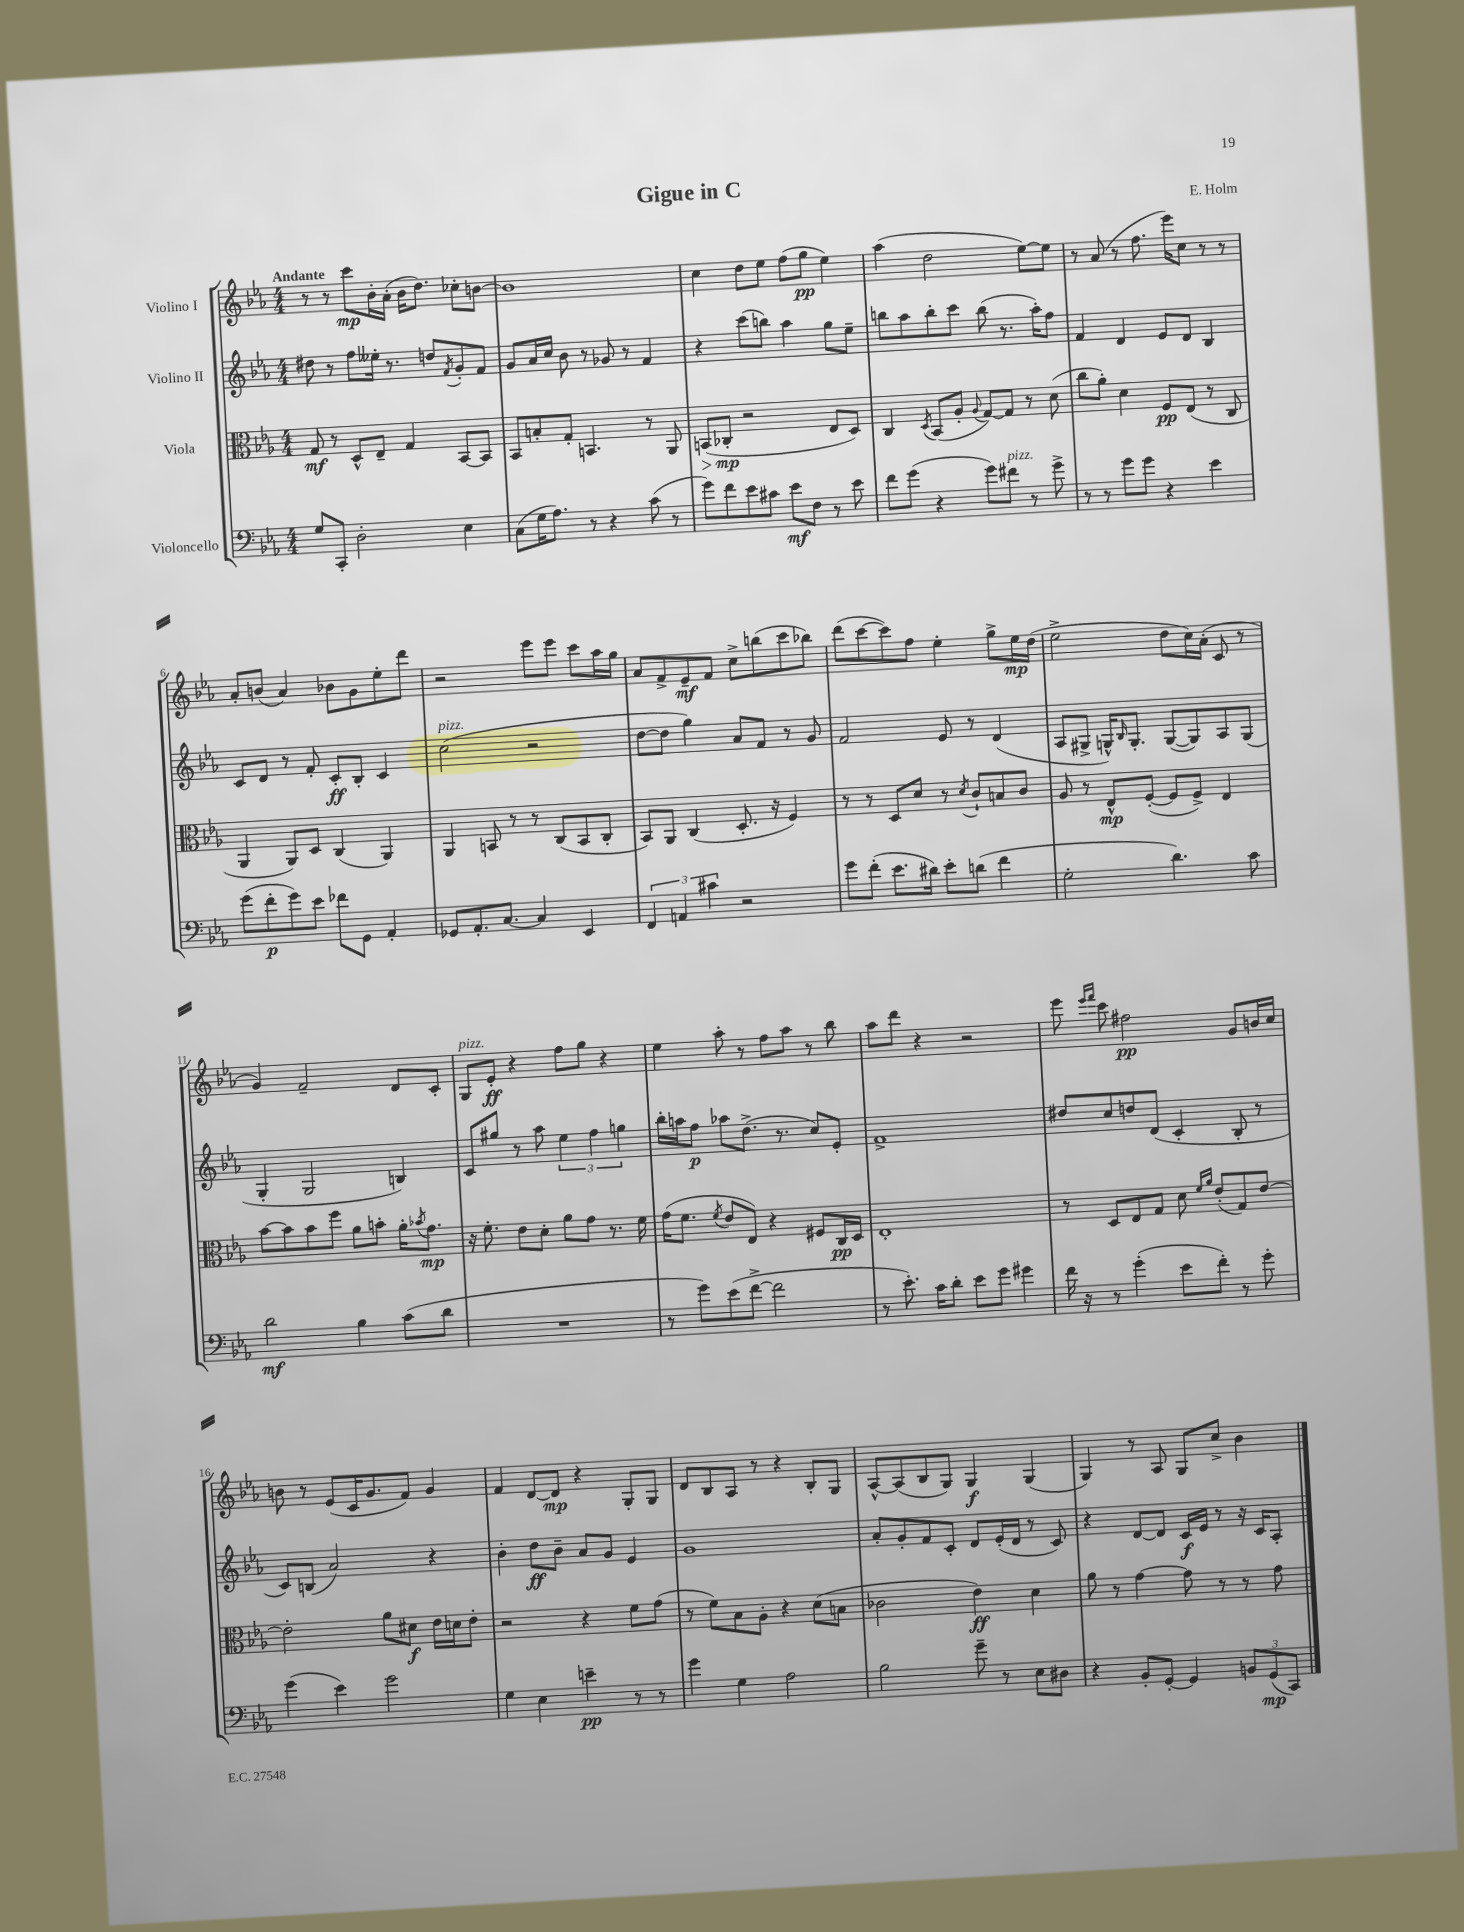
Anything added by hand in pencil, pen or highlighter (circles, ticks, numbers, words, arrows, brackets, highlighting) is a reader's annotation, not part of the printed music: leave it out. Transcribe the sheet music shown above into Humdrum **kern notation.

**kern	**kern	**kern	**kern
*staff4	*staff3	*staff2	*staff1
*clefF4	*clefC3	*clefG2	*clefG2
*k[b-e-a-]	*k[b-e-a-]	*k[b-e-a-]	*k[b-e-a-]
*M4/4	*M4/4	*M4/4	*M4/4
8G/L	8G/	8dd#\	8r
8CC'/J	8r	8r	8r
2D'\	8D^^/L	8ff\L	8ccc\L
.	8E-~/J	16ee--'\Jk	16b-'\L
.	.	8.r	(16a-'\JJ
.	4G/	.	16b-\LK
.	.	.	8.dd\J)
.	.	8dd/L	.
.	.	8qf/	.
4E-\	[8BB-/L	8g'/	8cc-'\L
.	8BB-/]J	8f/J	[8b\J
=	=	=	=
(8C\L	8BB-/L	8g/L	1b]
16G\K	8B'/	16a-/L	.
8.A-\J)	.	16cc/JJ	.
.	8G'/J	8b-\	.
8r	4.BB/	8r	.
4r	.	8g-/	.
.	.	8r	.
(8c\	8r	4f/	.
8r	8AA-/	.	.
=	=	=	=
8g\L)	(8BB/L	4r	4cc\
8f\	8C-'/J	.	.
8e-\	2r	(8ccc\L	8dd\L
8c#\J	.	8bb\J)	8ee-\J
8e-\L	.	4aa-\	(8ff\L
8F\J	.	.	8gg\J
8r	8E-/L	8gg\L	4ee-\)
8e-\	8D/J)	8ee-~\J	.
=	=	=	=
8f\L	4C/	8bb\L	(4aa-\
(8g\J	.	8aa-\	.
.	8qD/	.	.
4r	(8BB-/L	8bb'\	2dd\
.	8A-'/J	8ccc\J	.
.	8qqA-/	.	.
8g\L)	[8G/L)	(8bb\	.
8f#\J	8G/]J	8.r	.
8r	8r	.	[8ee-\L)
.	.	16aa-'\LK)	.
8g^\	(8d\	8ff\J	8ee-\]J
=	=	=	=
8r	8cc\L	4f/	8r
8r	8a-'\J)	.	(8a-/
8g\L	4d\	4d/	8r
8g\J	.	.	8.ff\
4r	8F/L	8e-/L	.
.	.	.	16eee-\LK)
.	(8E-/J	8d/J	8cc\J
4e-\	8r	4B-/	8r
.	8C/	.	8r
=	=	=	=
(8g\L	4AA-/	8c/L	8a-'/L
8f'\	.	8d/J	(8b/J
8g\)	8AA-/L)	8r	4a-/)
8e-\J	8D/J	8f'/	.
8f-\L	(4C/	8c'/L	8b-\L
8GG\J	.	8B-'/J	8g\
4AA-'/	4AA-/)	4c/	8ee-'\
.	.	.	8ddd\J
=	=	=	=
8GG-/L	4AA-/	(2cc\	2r
8.AA-'/	.	.	.
.	8BB/	.	.
[8.C/J	.	.	.
.	8r	.	.
4C/]	8r	2r	8eee-\L
.	(8C/L	.	8eee-\J
4EE-/	8BB/	.	8ccc\L
.	8C'/J	.	16aa-\L
.	.	.	16gg\JJ
=	=	=	=
6FF/	8BB-/L)	[8dd\L	8a-/L
.	8AA-/J	8dd\]J	8f^/
6AA/	.	.	.
.	(4C/	4gg\)	8e-~/
6c#\	.	.	.
.	.	.	8f/J
2r	8.D'/	8a-/L	8cc^\L
.	.	8f/J	(8bb\
.	16r	.	.
.	4F/)	8r	8ccc\
.	.	8g/	8bb-\J)
=	=	=	=
8g\L	8r	2f/	(8ddd\L
(8f'\J	8r	.	[8ccc\
8.e-\L	8D/L	.	8ccc\])
.	8d/J	.	8ff\J
16d#\Jk)	.	.	.
8e-'\L	8r	8e-/	4ee-'\
.	8qd/	.	.
(8d\J	8c`/L	8r	.
4f\	8B/	(4d/	8gg^\L
.	8c/J	.	16ee-\L
.	.	.	(16dd\JJ
=	=	=	=
2G'\	8A-/	8A-/L	2ee-^\
.	8r	8G#^/J	.
.	8E-^^/L	16G^^/LK)	.
.	.	16qqB-/	.
.	.	8.G'/J	.
.	([8F'/J	.	.
4.d\)	8F/]L	([8G/L	8dd\L
.	8F^/J)	8G/])	16cc\L)
.	.	.	(16a-'\JJ
.	4E-/	8A-/	8c/
8c\	.	(8G/J	8r
=	=	=	=
2d\	[8b-\L	4G'/	4g/)
.	8b-\]	.	.
.	8b-\	2G/	2f~/
.	8ff\J	.	.
4B-\	8a-\L	.	.
.	8b'\J	.	.
(8c\L	16a-'\LK	4B/)	8d/L
.	8qb-/	.	.
.	8.g\J	.	.
8d\J	.	.	8c'/J
=	=	=	=
1r	16r	8c/L	8G/L
.	8.f'\	.	.
.	.	8gg#/J	8e-'/J
.	8e-\L	8r	4r
.	8d'\J	8aa-\	.
.	8a-\L	6ee-\	8ff\L
.	8g\J	.	8gg\J
.	.	6ff\	.
.	8.r	.	4r
.	.	6gg\	.
.	16f\	.	.
=	=	=	=
8r	(16g\LK	16bb-'\LL	4ee-\
.	8.f\J	16aa\J	.
8g\L)	.	8ff\J	.
.	8qf/	.	.
(8e-\	8e-/L	8aa-\L	8aa-'\
[8f^\J	8E-/J)	(8.dd^\J	8r
2f\]	4r	.	8ff\L
.	.	8.r	.
.	.	.	8aa-\J
.	8F#/L	8cc/L)	8r
.	16C/L	8e-'/J	8bb-\
.	16D/JJ	.	.
=	=	=	=
8r	1E-'	1f^	8aa-\L
8.e-'\)	.	.	8ddd\J
.	.	.	4r
16c\LK	.	.	.
8d'\J	.	.	.
8e-\L	.	.	2r
8g\J	.	.	.
4g#\	.	.	.
=	=	=	=
16f\	8r	8dd#/L	8eee-\
16r	.	.	.
.	.	.	16qqeee-/LL
.	.	.	16qqfff/JJ
8r	8D/L	8cc/	8ccc\
(4g'\	8E-/	8dd/	2ff#\
.	8G/J	(8d/J	.
8e-\L	8d\	4c'/	.
.	16qqf/LL	.	.
.	16qqa-/JJ	.	.
8f'\J)	(8e-'/L	.	.
8r	8G/)	8B-'/	8g/L
8g'\	[8e-/J	8r	16b/L
.	.	.	16cc/JJ
=	=	=	=
(4g\	2e-'\]	8c/L)	8b\
.	.	(8B/J	8r
4e-\)	.	2a-/)	(8e-/L
.	.	.	16c/K
.	.	.	8.g/
2g\	8a-\L	.	.
.	8d#\J	.	8f/J)
.	16e-\LL	4r	4g/
.	16d\J	.	.
.	8e-'\J	.	.
=	=	=	=
4G\	2r	4b-'\	4f/
4E-\	.	8dd\L	[8d/L
.	.	8b-~\J	8d/]J
4e~\	4r	8a-/L	4r
.	.	8g/J	.
8r	8f\L	4e-/	8G'/L
8r	(8g\J	.	8G/J
=	=	=	=
4g\	8r	1g	8d/L
.	8f\L)	.	8B-/
4G\	8B-\	.	8A-/J
.	8A-'\J	.	8r
2A-\	4r	.	4r
.	(8d\L	.	8B-'/L
.	8B\J	.	8G/J
=	=	=	=
2B-\	2c-\	8a-'/L	[8A-^^/L
.	.	8g'/	(8A-/]
.	.	8f/	8B-/
.	.	8c'/J	8G/J)
8g~\	4e-\)	8d/L	4G/
8r	.	(16e-'/L	.
.	.	16d/JJ	.
8E-\L	4d\	8r	(4G/
8D#\J	.	8c/)	.
=	=	=	=
4r	8a-\	4r	4G/)
.	8r	.	.
8BB-'/L	[4g\	[8d/L	8r
[8GG'/J	.	8d/]J	8A-/
4GG/]	8g\]	16c/LL	8G/L
.	.	16e-/JJ	.
.	8r	8r	8cc^/J
12BB/L	8r	16r	4b-\
.	.	16c/LK	.
(12GG/	.	.	.
.	8g\	8A-'/J	.
12CC/J)	.	.	.
==	==	==	==
*-	*-	*-	*-
